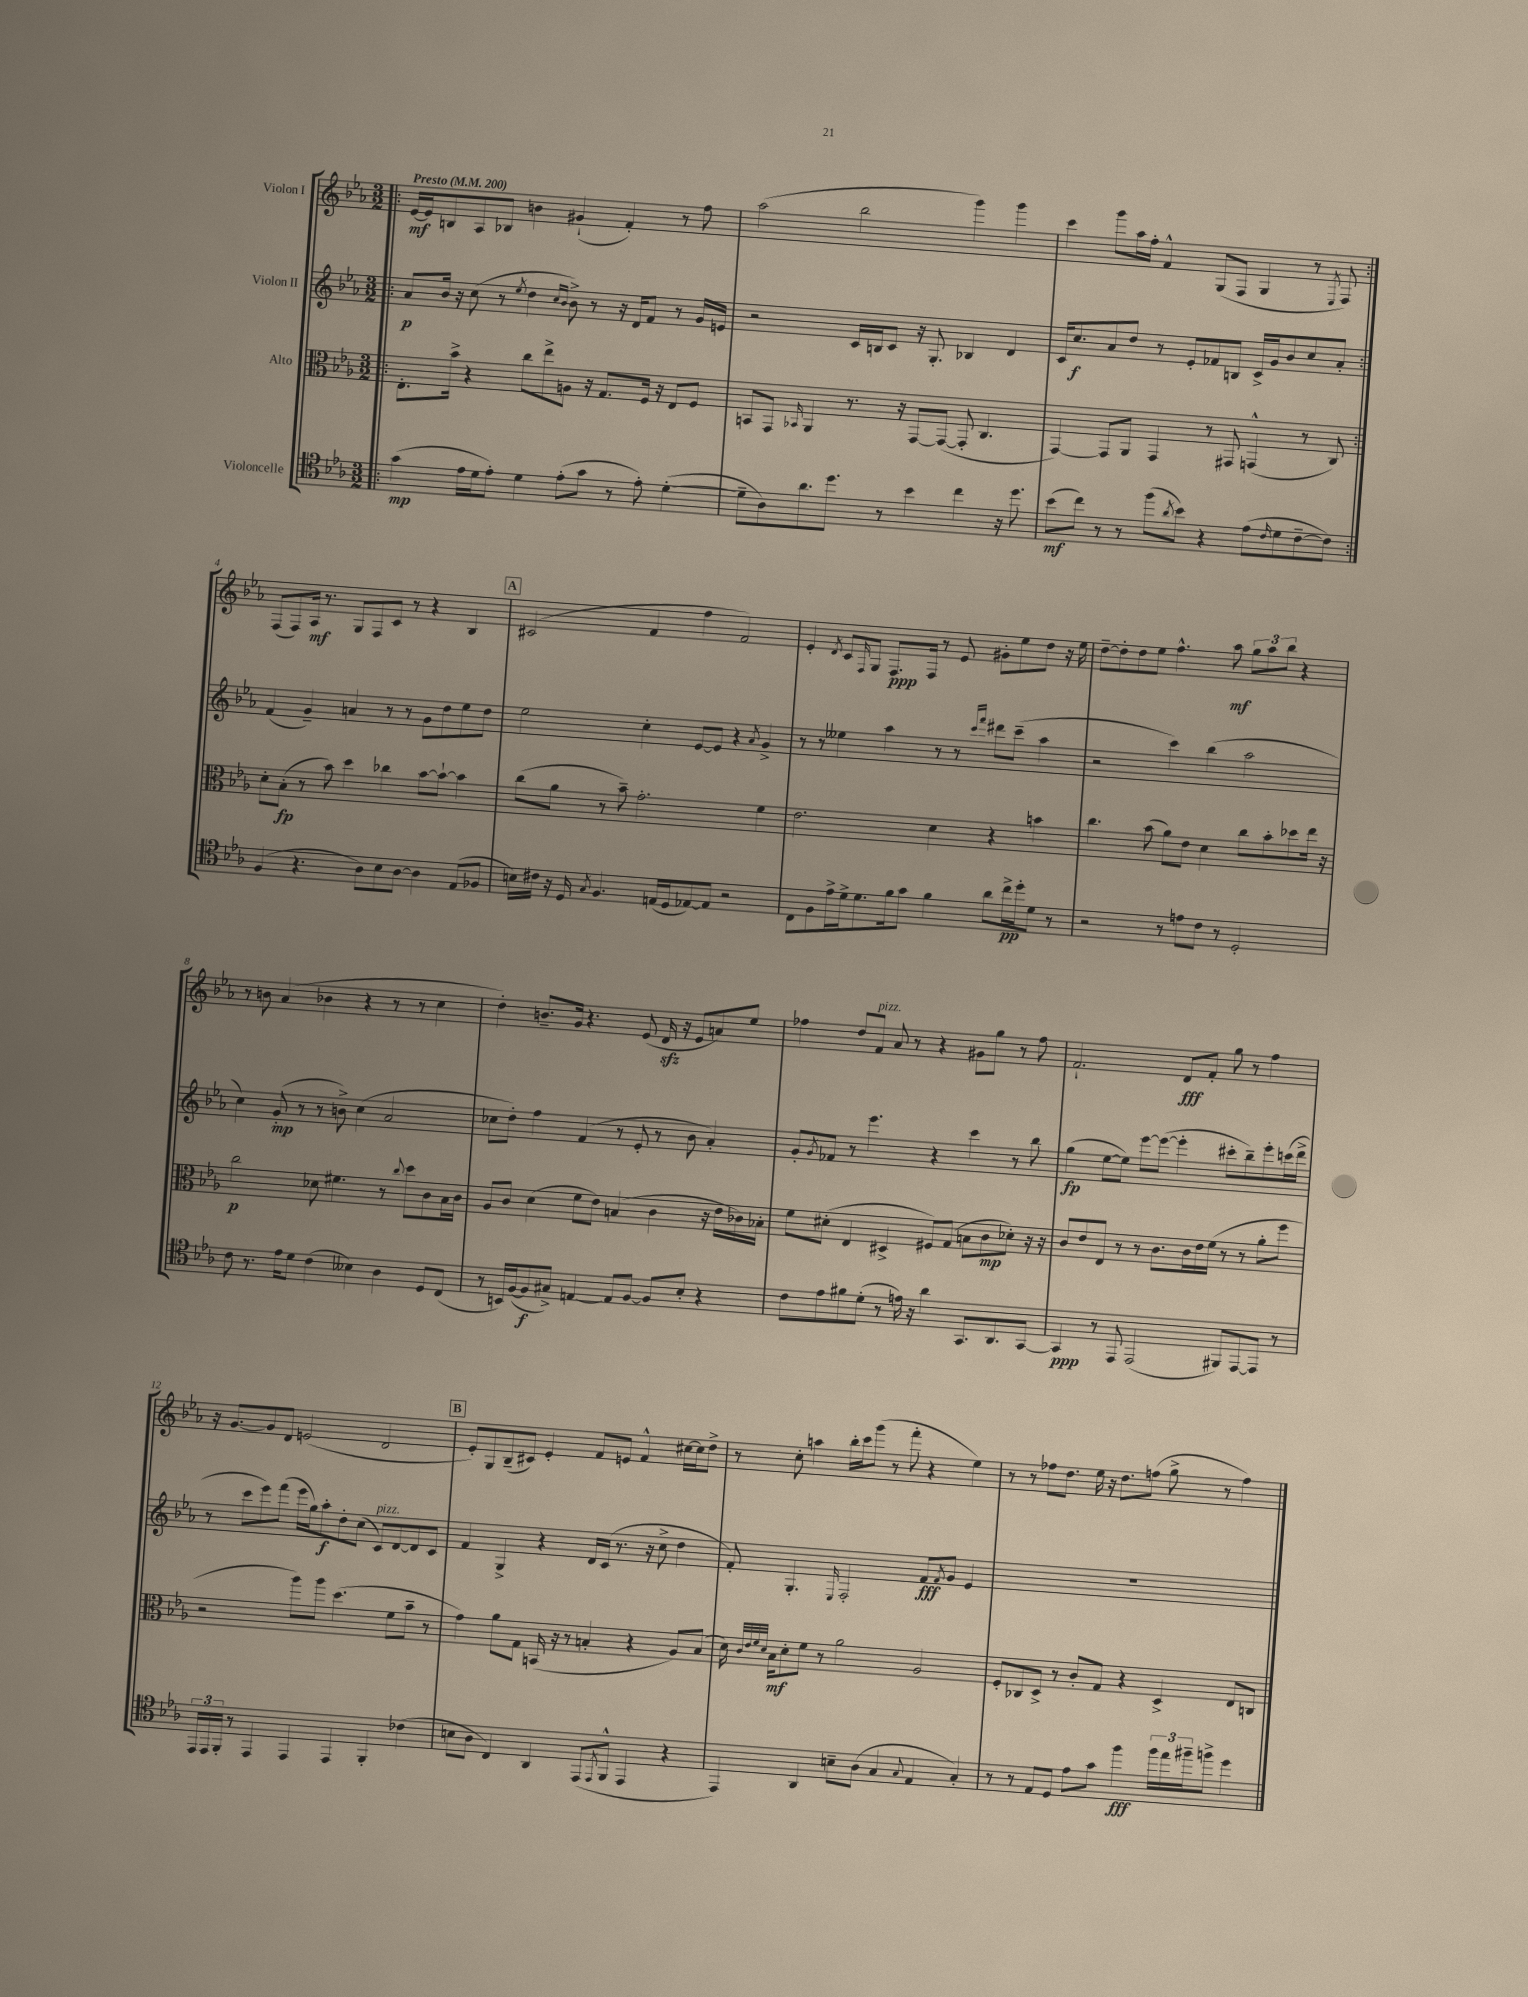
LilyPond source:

<<
\new StaffGroup <<
\new Staff = "s0" \with { instrumentName = "Violon I" } {
    \clef treble \key ees \major \numericTimeSignature \time 3/2 \tempo "Presto" 4 = 200
    \repeat volta 2 { \bar ".|:" ees'16~\mf ees'16 b8 aes8 bes8 b'4 gis'4-!( f'4-.) r8 f''8 |
    aes''2( bes''2 g'''4) g'''4 |
    c'''4 g'''8 aes''16 f''16-. f'4-^ g8( f8 g4 r8 \acciaccatura { ees8 } f8) | }
    f8( f8) aes16\mf r8. g8 f8 c'8 r8 r4 bes4 |
    \mark \markup { \box "A" } cis'2( f'4 f''4 f'2) |
    ees'4-. \acciaccatura { d'8 } c'8 \grace { f16 } g8 f8.\ppp f16 r8 ees'8 gis'8-. ees''8 d''8 r16 ees''16 |
    d''8~-- d''8-. d''8 ees''8 f''4.-^ aes''8\mf \tuplet 3/2 { g''8 aes''8 bes''8 } r4 |
    r8 b'8 aes'4( bes'4 r4 r8 r8 c''4 |
    d''4-.) b'8.-- g'16 r4. ees'8( d'16\sfz r16 ees'8 a'8) ees''8 |
    fes''4 d''8 f'8^\markup { \italic "pizz." } aes'8 r8 r4 gis'8 g''8 r8 fes''8 |
    f'2.-! d'8\fff f'8-. g''8 r8 f''4 |
    r16 g'8.~ g'8 d'8 e'2( d'2 |
    \mark \markup { \box "B" } ees'8-.) g8 bes8--( cis'8) ees'4-. f'8 e'8 f'4-^ cis''16~ cis''16 d''8-> |
    r8 c''8-. a''4 bes''16-. c'''16 g'''8( r8 f'''8-. r4 ees''4) |
    r8 r8 fes''8 d''8. ees''16 r16 d''8. f''8( g''8-> r8 f''4) \bar "|." |
}
\new Staff = "s1" \with { instrumentName = "Violon II" } {
    \clef treble \key ees \major \numericTimeSignature \time 3/2
    \repeat volta 2 { \bar ".|:" aes'8\p bes'16 r16 c''8( r8 \acciaccatura { ees''8 } d''4 \grace { c''16 bes'16 } bes'8->) r8 r16 d'16 f'8 r8 g'16 e'16 |
    r2 c'16 b16 c'8 r16 g8.-. bes4 d'4 |
    c'16 c''8.\f aes'8 d''8 r8 ees'8-. fes'8 b8 c'16-> g'16 bes'8 c''8 aes'8-. | }
    f'4( g'4--) a'4 r8 r8 g'8 d''8 ees''8 d''8 |
    \mark \markup { \box "A" } ees''2 c''4-. ees'8~ ees'8 r4 \acciaccatura { aes'8 } g'4-> |
    r8 r8 eeses''4 aes''4 r8 r8 \grace { c'''16 f'''16 } dis'''8 c'''8--( aes''4 |
    r2 c'''4) bes''4( aes''2 |
    c''4) g'8-.\mp( r8 r8 b'8->) c''4( aes'2 |
    ces''8 d''8-.) f''4 f'4( r8 ees'8-. r8 bes'8 aes'4-.) |
    g'8-. \acciaccatura { g'8 } fes'8 r8 ees'''4. r4 c'''4 r8 bes''8 |
    g''4\fp( ees''8~ ees''8) ees'''8~ ees'''8~( ees'''4-. cis'''8-. bes''8--) ees'''8-. c'''16( d'''16-> |
    r8 c'''8 ees'''8) f'''8( ees'''16 g''16) aes''8-.\f d''8-. c''8( c'8^\markup { \italic "pizz." }) d'8~ d'8 c'8 |
    \mark \markup { \box "B" } f'4 g4-> r4 d'16 c'16( r8. r16 c''8-> d''4 |
    f'8-.) g4.-. \grace { ees16 } f2-. f'8\fff \acciaccatura { f'8 } g'8 ees'4 |
    R1. \bar "|." |
}
\new Staff = "s2" \with { instrumentName = "Alto" } {
    \clef alto \key ees \major \numericTimeSignature \time 3/2
    \repeat volta 2 { \bar ".|:" ees8.-. bes'16-> r4 c''8 ees''8-> a8 r16 g8. f16 r16 ees8 f8 |
    b,8 g,8 \grace { bes,16 } aes,4 r8. r16 g,8~ g,8~( g,8-. c4. |
    g,4~) g,8 aes,8 g,4 r8 gis,8 g,4-^( r8 c8) | }
    d'8-. bes8-.\fp( r8 bes'8) d''4 ces''4 bes'8~ bes'8~-! bes'4 |
    \mark \markup { \box "A" } c''8( aes'8 r8 bes'8--) g'2.-. f'4 |
    ees'2. d'4 r4 b'4 |
    c''4. bes'8( aes'8) ees'8 d'4 c''8 bes'8-. des''8 ees''16 r16 |
    c''2\p des'8 fis'4. r8 \appoggiatura { c''8 } d''8 c'8 bes16 c'16 |
    aes8 c'8 d'4( f'8 ees'8) b4( c'4 r16 ees'16 ces'16) bes16-. |
    f'8 dis'8-.( ees4 dis4-> fis8) g8( b8 c'8\mp des'8-.) r16 r16 |
    c'8 ees'8 ees8 r8 r8 c'8. c'16 ees'16 f'16( r8 r8 aes'8-. f''8 |
    r2 aes''8) aes''8 d''4.( f'8 bes'8-- r8 |
    \mark \markup { \box "B" } g'4) aes'8 g8 b,16( r16 r8 b4-. r4 aes8) b8( |
    d'16) \grace { c'32 ees'32 f'32 d'32 } bes16\mf d'8-. f'8 r8 aes'2 aes2 |
    f8-. ces8 d8-> r8 c'8-. g8 r4 d4-> ees8 c8 \bar "|." |
}
\new Staff = "s3" \with { instrumentName = "Violoncelle" } {
    \clef tenor \key ees \major \numericTimeSignature \time 3/2
    \repeat volta 2 { \bar ".|:" g'4\mp( ees'16 d'16 ees'8-.) d'4 ees'8-.( g'8 r8 ees'8-.) d'4~-.( |
    d'8-- aes8) aes'8. d''8. r8 bes'4 c''4 r16 d''8. |
    bes'8\mf( c''8) r8 r8 f''8( \acciaccatura { aes'8 } bes'8) r4 ees'8( \grace { c'16 } d'8 c'8~-- c'8) | }
    f4( r4. aes8) bes8 aes8~ aes4 ees8( fes8 |
    \mark \markup { \box "A" } b16) cis'16 r16 d16 \acciaccatura { g8 } f4. e16( d16 ees8~) ees8 r2 |
    c8 f8 ees'16-> d'16-> d'8. f'16 g'8 f'4 aes'8 c''16->\pp d''16-. d'8 r8 |
    r2 r8 e'8 c'8 r8 d2-. |
    c'8 r8. ees'16 d'8 c'4( beses4) aes4 d8 c8( |
    r8 b,16) f16~( f8\f gis8->) e4~ e8 f8~ f8 bes8-. r4 |
    c'8 ees'8 fis'8 d'8-.( r8 e'16) r16 aes'4 g,8. aes,8. g,8~ |
    g,4\ppp r8 ees,8 ees,2( fis,8) ees,8~ ees,8 r8 |
    \tuplet 3/2 { ees,16 ees,16 f,16-. } r8 ees,4 ees,4 ees,4 f,4-. ces'4( |
    \mark \markup { \box "B" } b8 aes8 c4) aes,4 ees,8( \acciaccatura { ees,8 } f,8-^ ees,4 r4 |
    ees,4) aes,4 b8-- aes8( g4 \appoggiatura { g8 } ees4 g4-.) |
    r8 r8 ees8 d8 ees'8 g'8 f''4\fff \tuplet 3/2 { f''16 ees''16 fis''16-- } f''8-> d''4 \bar "|." |
}
>>
>>
